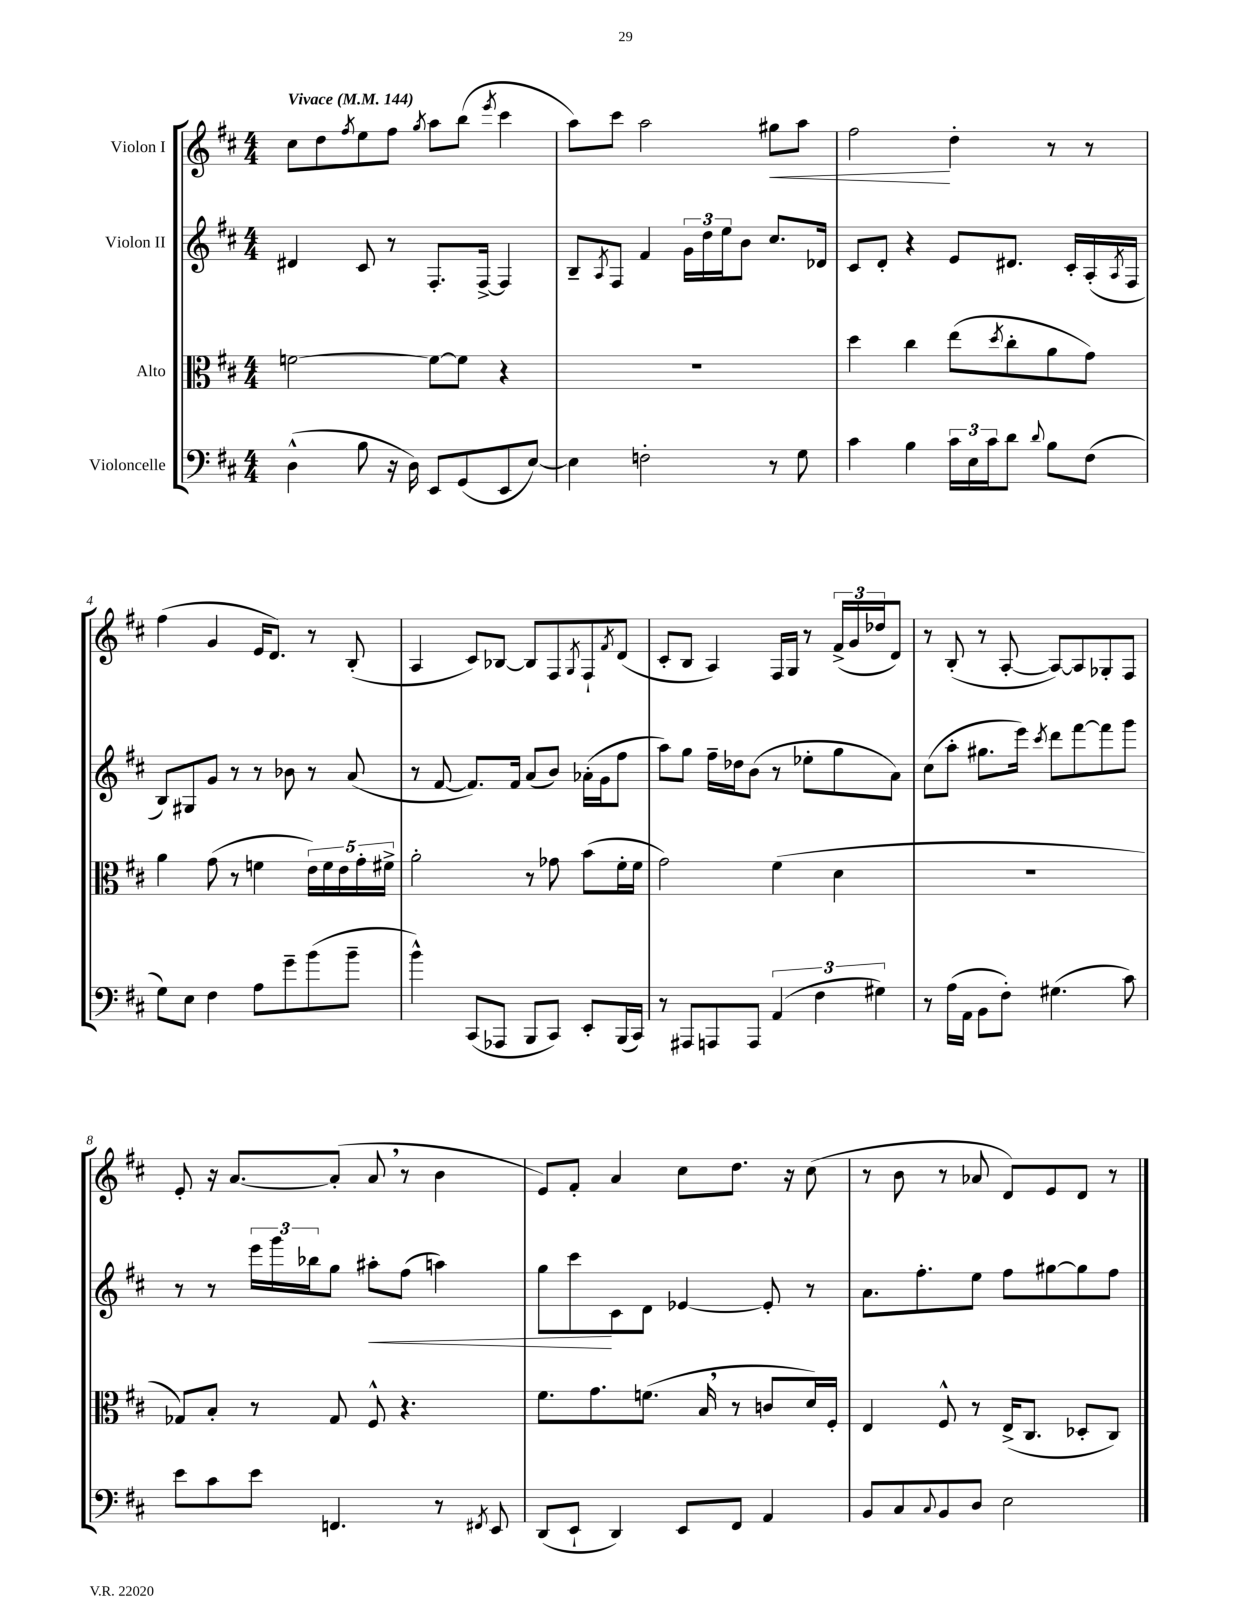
<<
\new StaffGroup <<
\new Staff = "s0" \with { instrumentName = "Violon I" } {
    \clef treble \key d \major \numericTimeSignature \time 4/4 \tempo "Vivace" 4 = 144
    cis''8 d''8 \acciaccatura { fis''8 } e''8 fis''8 \acciaccatura { g''8 } a''8 b''8( \acciaccatura { e'''8 } cis'''4 |
    a''8) cis'''8 a''2 gis''8\< a''8 |
    fis''2\! d''4-. r8 r8 |
    fis''4( g'4 e'16 d'8.) r8 b8-.( |
    a4 cis'8) bes8~ bes8 fis8 \acciaccatura { g8 } fis8-! \acciaccatura { fis'8 } d'8( |
    cis'8-. b8 a4) fis16 g16 r8 \tuplet 3/2 { fis'16->( g'16 des''16 } d'8) |
    r8 b8-.( r8 a8~-. a8~) a8 ges8-. fis8 |
    e'8-. r16 a'8.~ a'8-.( a'8 \breathe r8 b'4 |
    e'8) fis'8-. a'4 cis''8 d''8. r16 cis''8( |
    r8 b'8 r8 aes'8 d'8) e'8 d'8 r8 \bar "|." |
}
\new Staff = "s1" \with { instrumentName = "Violon II" } {
    \clef treble \key d \major \numericTimeSignature \time 4/4
    dis'4 cis'8 r8 fis8.-. fis16~-> fis4 |
    b8-- \acciaccatura { a8 } fis8 fis'4 \tuplet 3/2 { g'16 d''16 e''16 } b'8 cis''8. des'16 |
    cis'8 d'8-. r4 e'8 dis'8. cis'16-. a16-.( \acciaccatura { a8 } fis16 |
    b8) gis8 g'8 r8 r8 bes'8 r8 a'8( |
    r8 fis'8~ fis'8.) fis'16 a'8( b'8) aes'16-.( g'16 fis''8 |
    a''8) g''8 fis''16-- des''16 b'8( r8 ees''8-. g''8 a'8) |
    cis''8( a''8-. gis''8. e'''16) \acciaccatura { cis'''8 } d'''8 fis'''8~ fis'''8 g'''8 |
    r8 r8 \tuplet 3/2 { e'''16 g'''16 bes''16 } g''8 ais''8-.\< fis''8( a''4) |
    g''8 cis'''8\! cis'8 d'8 ees'4~ ees'8-. r8 |
    a'8. fis''8.-. e''8 fis''8 gis''8~ gis''8 fis''8 \bar "|." |
}
\new Staff = "s2" \with { instrumentName = "Alto" } {
    \clef alto \key d \major \numericTimeSignature \time 4/4
    f'2~ f'8~ f'8 r4 |
    R1 |
    d''4 cis''4 e''8( \acciaccatura { d''8 } cis''8-. a'8 g'8) |
    a'4 g'8( r8 f'4 \tuplet 5/4 { e'16) f'16 e'16 g'16-. fis'16-> } |
    a'2-. r8 ges'8 b'8( fis'16-. fis'16 |
    g'2) fis'4( d'4 |
    R1 |
    ges8) b8-. r8 ges8 fis8-^ r4. |
    fis'8. g'8. f'8.( b16 \breathe r8 c'8 d'16) fis16-. |
    e4 fis8-^ r8 e16->( cis8. des8-. cis8) \bar "|." |
}
\new Staff = "s3" \with { instrumentName = "Violoncelle" } {
    \clef bass \key d \major \numericTimeSignature \time 4/4
    d4-^( b8 r16 d16) e,8 g,8( e,8 e8~) |
    e4 f2-. r8 g8 |
    cis'4 b4 \tuplet 3/2 { cis'16 e16 cis'16 } d'8 \appoggiatura { d'8 } b8 fis8( |
    g8) e8 fis4 a8 g'8-- b'8( b'8-- |
    b'4-^) cis,8( aes,,8 b,,8 cis,8) e,8-. b,,16( cis,16) |
    r8 ais,,8 a,,8 a,,8 \tuplet 3/2 { a,4( fis4 gis4) } |
    r8 a16( a,16 b,8 fis8-.) gis4.( cis'8) |
    e'8 cis'8 e'8 f,4. r8 \acciaccatura { fis,8 } e,8 |
    d,8( e,8-! d,4) e,8 fis,8 a,4 |
    b,8 cis8 \appoggiatura { cis8 } b,8 d8 e2 \bar "|." |
}
>>
>>
